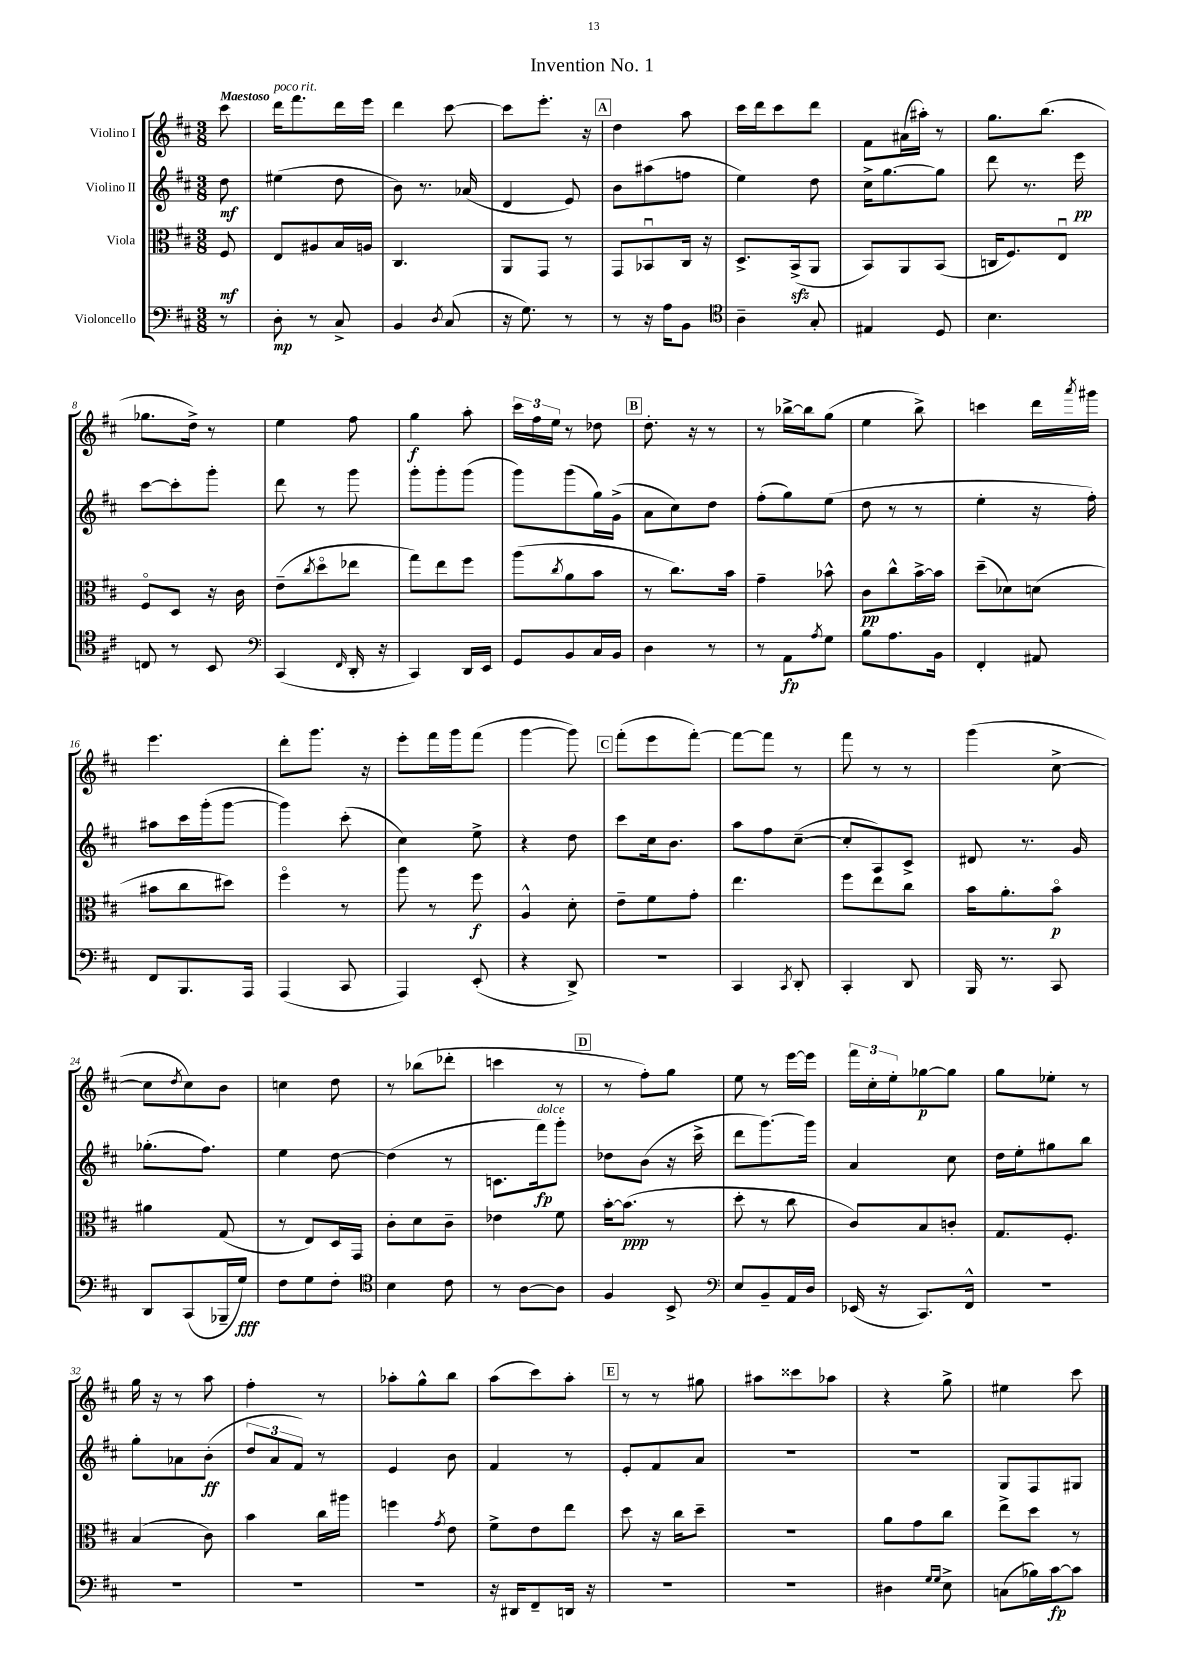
\header { title = "Invention No. 1" }
<<
\new StaffGroup <<
\new Staff = "s0" \with { instrumentName = "Violino I" } {
    \clef treble \key d \major \numericTimeSignature \time 3/8 \partial 8 \tempo "Maestoso"
    cis'''8 |
    d'''16^\markup { \italic "poco rit." } fis'''8. d'''16 e'''16 |
    d'''4 cis'''8~ |
    cis'''8 e'''8.-. r16 |
    \mark \markup { \box "A" } d''4 a''8 |
    cis'''16 d'''16 cis'''8 d'''8 |
    fis'8 ais'16( ais''16-.) r8 |
    g''8. b''8.( |
    ges''8. d''16->) r8 |
    e''4 fis''8 |
    g''4\f a''8-. |
    \tuplet 3/2 { cis'''16 fis''16 e''16 } r8 des''8 |
    \mark \markup { \box "B" } d''8.-. r16 r8 |
    r8 bes''16~-> bes''16 g''8( |
    e''4 b''8->) |
    c'''4 d'''16 \acciaccatura { a'''8 } gis'''16 |
    e'''4. |
    d'''8-. g'''8. r16 |
    e'''8-. fis'''16 g'''16 fis'''8( |
    g'''4~ g'''8) |
    \mark \markup { \box "C" } fis'''8-.( e'''8 fis'''8~-.) |
    fis'''8~ fis'''8 r8 |
    fis'''8 r8 r8 |
    g'''4( cis''8~-> |
    cis''8 \acciaccatura { d''8 } cis''8) b'8 |
    c''4 d''8 |
    r8 bes''8( des'''8-. |
    c'''4 r8 |
    \mark \markup { \box "D" } r8 fis''8-.) g''8 |
    e''8 r8 e'''16~ e'''16 |
    \tuplet 3/2 { fis'''16 cis''16-. e''16-. } ges''8~\p ges''8 |
    g''8 ees''8-. r8 |
    g''16 r16 r8 a''8 |
    fis''4-. r8 |
    aes''8-. g''8-^ b''8 |
    a''8( cis'''8) a''8-. |
    \mark \markup { \box "E" } r8 r8 gis''8 |
    ais''8 cisis'''8 aes''8 |
    r4 g''8-> |
    eis''4 cis'''8 \bar "|." |
}
\new Staff = "s1" \with { instrumentName = "Violino II" } {
    \clef treble \key d \major \numericTimeSignature \time 3/8 \partial 8
    d''8\mf |
    eis''4( d''8 |
    b'8) r8. aes'16( |
    d'4 e'8) |
    \mark \markup { \box "A" } b'8 ais''8( f''8 |
    e''4) d''8 |
    cis''16-> g''8.~ g''8 |
    d'''8 r8. e'''16\pp |
    cis'''8~ cis'''8-. g'''8-. |
    d'''8 r8 g'''8 |
    g'''8-. g'''8-. g'''8( |
    g'''8) g'''8( g''16) g'16->( |
    \mark \markup { \box "B" } a'8 cis''8) d''8 |
    fis''8-.( g''8) e''8( |
    d''8 r8 r8 |
    e''4-. r16 fis''16-.) |
    ais''8 cis'''16 g'''16-.( g'''8~ |
    g'''4) cis'''8-.( |
    cis''4) e''8-> |
    r4 d''8 |
    \mark \markup { \box "C" } cis'''8 cis''16 b'8. |
    a''8 fis''8 cis''8~--( |
    cis''8-. a8) cis'8-> |
    dis'8 r8. g'16 |
    ges''8.-.( fis''8.) |
    e''4 d''8~ |
    d''4( r8 |
    c'8. fis'''16\fp^\markup { \italic "dolce" }) g'''8-. |
    \mark \markup { \box "D" } des''8 b'8( r16 cis'''16-> |
    d'''8 g'''8.~) g'''16 |
    a'4 cis''8 |
    d''16 e''16-. gis''8 b''8 |
    g''8-. aes'8 b'8-.\ff( |
    \tuplet 3/2 { d''8 a'8 fis'8) } r8 |
    e'4 b'8 |
    fis'4 r8 |
    \mark \markup { \box "E" } e'8-. fis'8 a'8 |
    R4. |
    R4. |
    g8 fis8 gis8 \bar "|." |
}
\new Staff = "s2" \with { instrumentName = "Viola" } {
    \clef alto \key d \major \numericTimeSignature \time 3/8 \partial 8
    fis8\mf |
    e8 ais8 b16 a16 |
    cis4. |
    a,8 g,8 r8 |
    \mark \markup { \box "A" } g,8 bes,8\downbow cis16 r16 |
    d8.-> b,16->\sfz( a,8 |
    b,8) a,8 b,8( |
    c16 fis8.) e8\downbow |
    fis8\flageolet d8 r16 cis'16 |
    e'8--( \acciaccatura { cis''8 } d''8\flageolet ees''8 |
    g''8) e''8 fis''8 |
    a''8( \acciaccatura { cis''8 } a'8 b'8 |
    \mark \markup { \box "B" } r8 cis''8.) b'16 |
    g'4-- bes'8-^ |
    cis'8\pp cis''8-^ b'16~-> b'16 |
    d''8--( des'8) d'8( |
    bis'8 cis''8 dis''8) |
    fis''4\flageolet r8 |
    a''8 r8 fis''8\f |
    a4-^ d'8-. |
    \mark \markup { \box "C" } e'8-- fis'8 g'8-. |
    e''4. |
    fis''8 e''8 cis''8 |
    b'16 a'8.-. b'8\flageolet\p |
    ais'4 g8( |
    r8 e8) d16 g,16 |
    cis'8-. d'8 cis'8-- |
    ees'4 fis'8 |
    \mark \markup { \box "D" } b'16~-. b'8.\ppp( r8 |
    d''8-. r8 cis''8 |
    cis'8) b8 c'8-. |
    g8. fis8.-. |
    b4( cis'8) |
    b'4 cis''16 ais''16 |
    f''4 \acciaccatura { g'8 } e'8 |
    fis'8-> e'8 e''8 |
    \mark \markup { \box "E" } d''8 r16 cis''16 d''8-- |
    R4. |
    a'8 g'8 cis''8 |
    e''8-> d''8 r8 \bar "|." |
}
\new Staff = "s3" \with { instrumentName = "Violoncello" } {
    \clef bass \key d \major \numericTimeSignature \time 3/8 \partial 8
    r8 |
    d8-.\mp r8 cis8-> |
    b,4 \acciaccatura { d8 } cis8( |
    r16 g8.) r8 |
    \mark \markup { \box "A" } r8 r16 a16 b,8 |
    \clef tenor a4-- g8-. |
    eis4 d8 |
    b4. |
    c8 r8 b,8 |
    \clef bass cis,4( \grace { fis,16 } d,16-. r16 |
    cis,4) d,16 e,16 |
    g,8 b,8 cis16 b,16 |
    \mark \markup { \box "B" } d4 r8 |
    r8 a,8\fp \acciaccatura { a8 } g8 |
    b8 a8. b,16 |
    fis,4-. ais,8 |
    fis,8 b,,8. a,,16 |
    a,,4( cis,8 |
    a,,4) e,8-.( |
    r4 d,8->) |
    \mark \markup { \box "C" } R4. |
    cis,4 \acciaccatura { cis,8 } d,8-. |
    cis,4-. d,8 |
    b,,16 r8. cis,8 |
    d,8 cis,8( bes,,16-- g16\fff) |
    fis8 g8 fis8-. |
    \clef tenor b4 cis'8 |
    r8 a8~ a8 |
    \mark \markup { \box "D" } fis4 b,8-> |
    \clef bass e8 b,8-- a,16 d16 |
    ees,16( r16 cis,8.) fis,16-^ |
    R4. |
    R4. |
    R4. |
    R4. |
    r16 dis,16 fis,8-- d,16 r16 |
    \mark \markup { \box "E" } R4. |
    R4. |
    dis4 \grace { g16 g16 } e8-> |
    c8( bes16) cis'16~\fp cis'8 \bar "|." |
}
>>
>>
